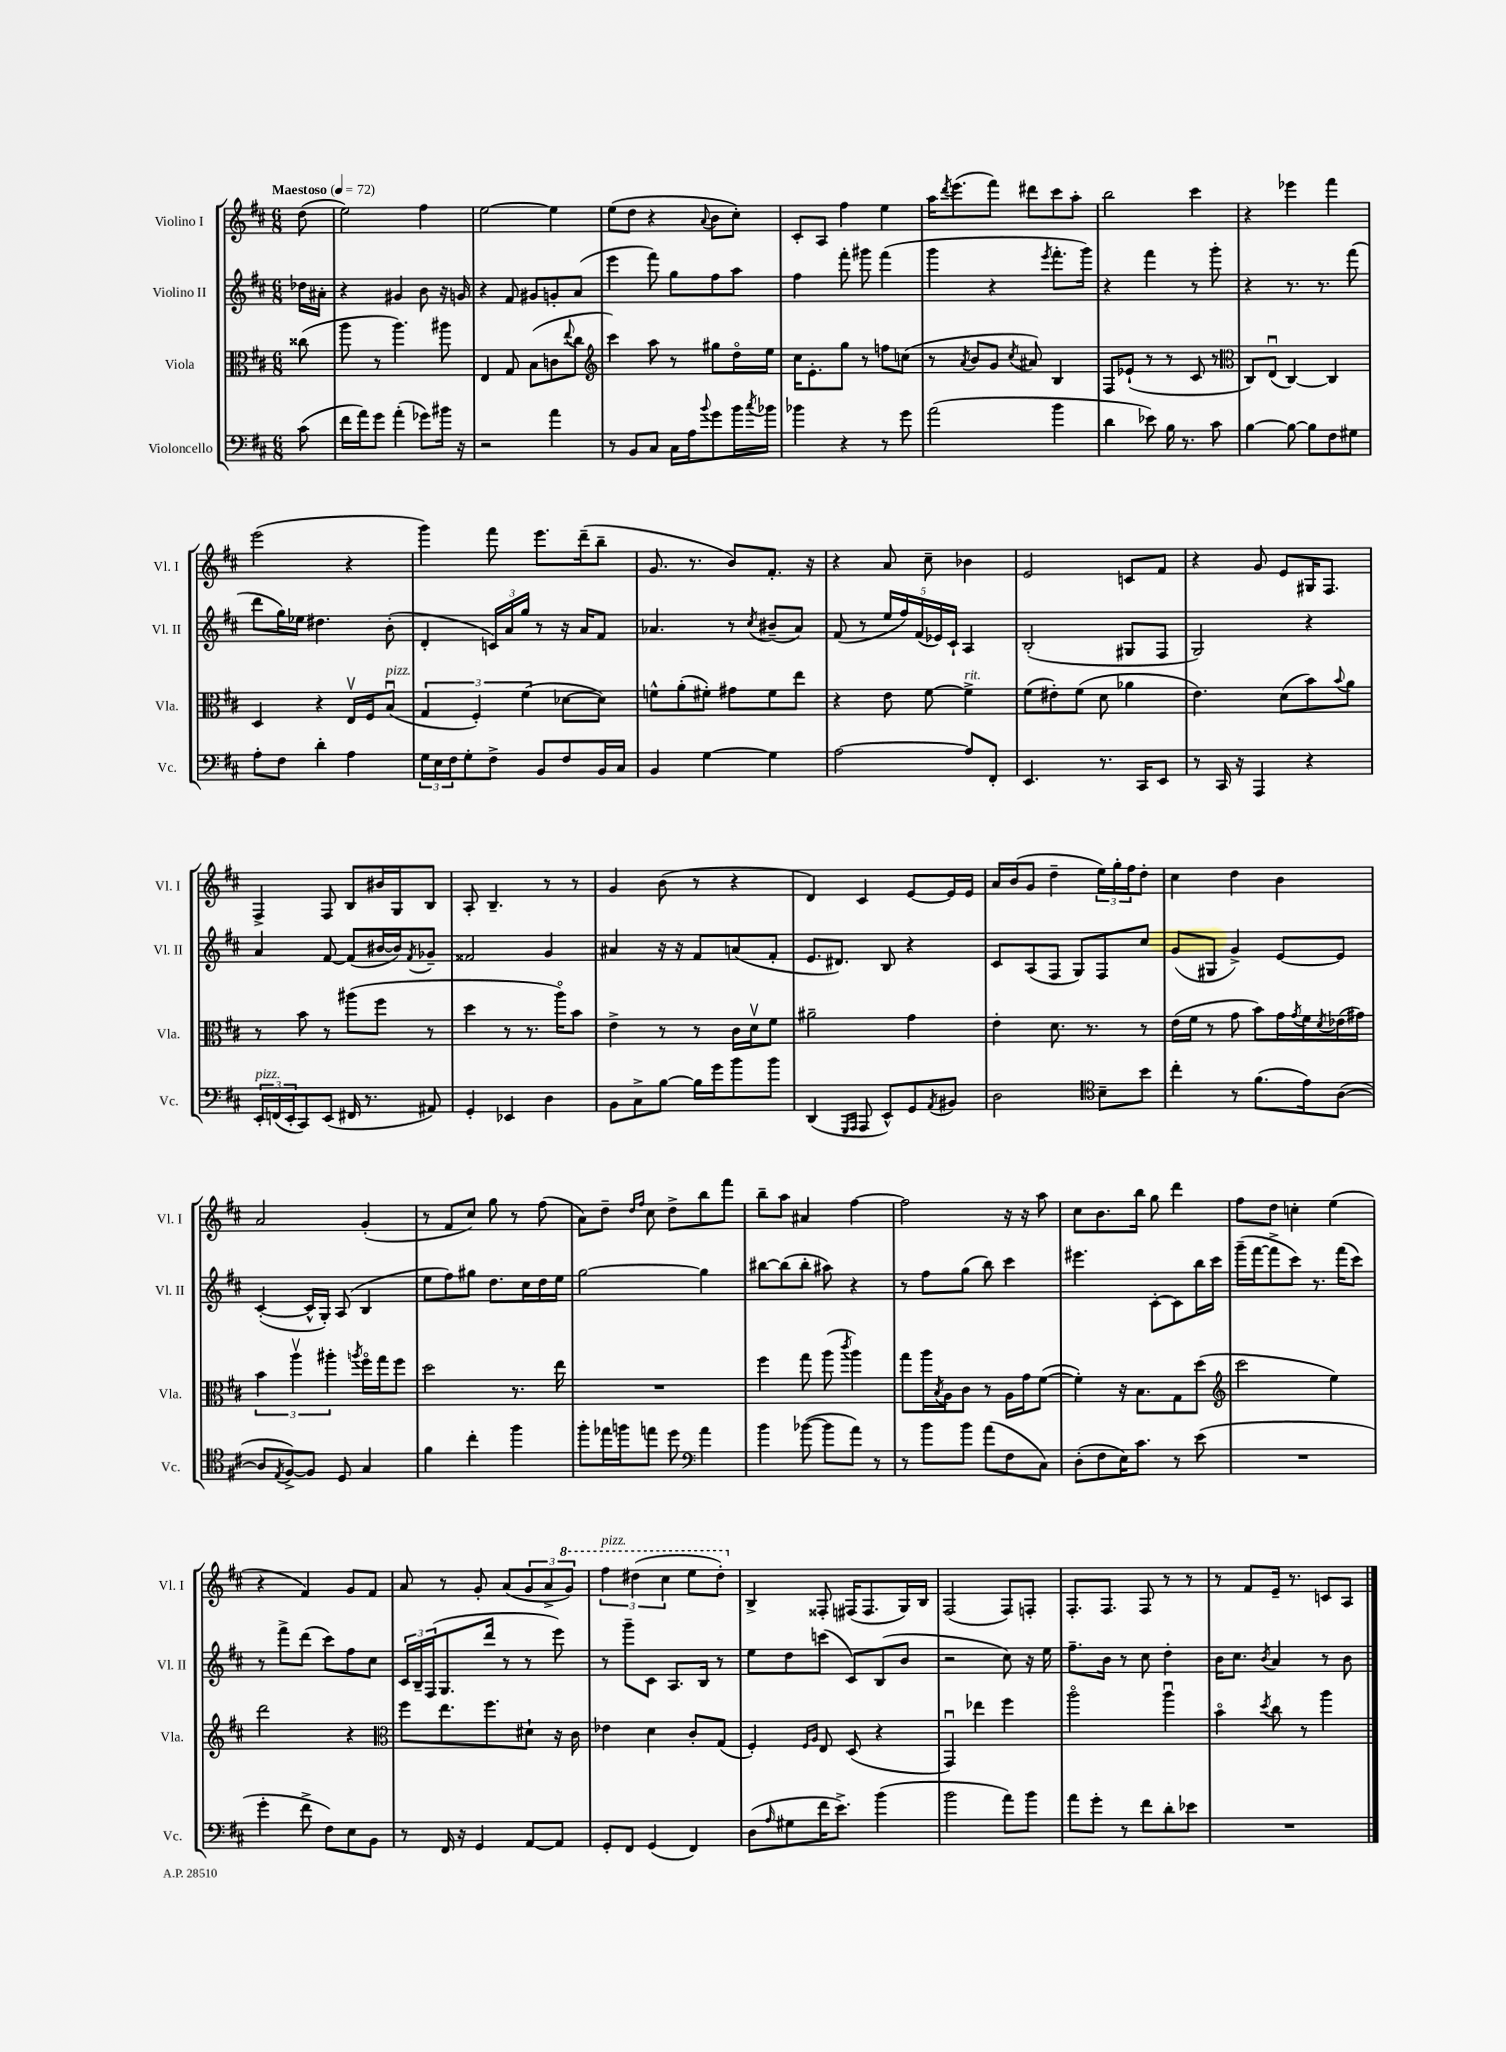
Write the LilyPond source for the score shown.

<<
\new StaffGroup <<
\new Staff = "s0" \with { instrumentName = "Violino I" shortInstrumentName = "Vl. I" } {
    \clef treble \key d \major \numericTimeSignature \time 6/8 \partial 8 \tempo "Maestoso" 4 = 72
    d''8( |
    e''2) fis''4 |
    e''2~ e''4 |
    e''8( d''8 r4 \appoggiatura { a'8 } b'8 cis''8-.) |
    cis'8-. a8 fis''4 e''4 |
    a''16 \acciaccatura { d'''8 } e'''8.( fis'''8) dis'''8 cis'''8 a''8-. |
    b''2 cis'''4 |
    r4 ees'''4 fis'''4 |
    e'''2( r4 |
    g'''4) fis'''8 e'''8. d'''16--( b''8-- |
    g'8. r8. b'8) fis'8.-. r16 |
    r4 a'8 cis''8-- bes'4 |
    e'2 c'8 fis'8 |
    r4 g'8 e'8 gis16 fis8. |
    fis4-> fis8 b8 bis'16 g16 b8 |
    a8-. b4.-- r8 r8 |
    g'4 b'8( r8 r4 |
    d'4) cis'4 e'8~ e'16 e'16 |
    a'16 b'16( g'8 d''4-- \tuplet 3/2 { e''16) g''16-. fis''16 } d''8-. |
    cis''4 d''4 b'4 |
    a'2 g'4-.( |
    r8 fis'8 cis''8) g''8 r8 fis''8( |
    a'8) d''8-- \grace { d''16 fis''16 } cis''8 d''8-> b''8 fis'''8 |
    b''8-- a''8 ais'4 fis''4~ |
    fis''2 r16 r16 a''8 |
    cis''8 b'8. b''16 g''8 d'''4 |
    fis''8 d''8 c''4-. e''4( |
    r4 fis'4) g'8 fis'8 |
    a'8 r8 g'8-. a'8( \tuplet 3/2 { g'8 a'8-> \ottava #1 g''8) } |
    \tuplet 3/2 { fis'''4^\markup { \italic "pizz." } dis'''4( cis'''4 } e'''8 dis'''8-.) \ottava #0 |
    b4-> fisis8-. fis16( fis8. g16) b16 |
    fis2( fis8) f8-. |
    fis8.-. fis8. fis8 r8 r8 |
    r8 fis'8 e'16-- r8. c'8 a8 \bar "|." |
}
\new Staff = "s1" \with { instrumentName = "Violino II" shortInstrumentName = "Vl. II" } {
    \clef treble \key d \major \numericTimeSignature \time 6/8 \partial 8
    des''16 ais'16-. |
    r4 gis'4 b'8 r16 g'16 |
    r4 fis'8 gis'8 g'8-. a'8( |
    e'''4 fis'''8) g''8 fis''8 a''8 |
    fis''4 fis'''8-. gis'''8 fis'''4( |
    g'''4 r4 \acciaccatura { e'''8 } fis'''8.-. g'''16) |
    r4 fis'''4 r8 g'''8-. |
    r4 r8. r8. fis'''8( |
    d'''8 g''16) ees''16 dis''4. b'8-.( |
    d'4-. \tuplet 3/2 { c'16) a'16 g''16 } r8 r16 a'16 fis'8 |
    aes'4. r8 \acciaccatura { cis''8 } bis'8--( aes'8) |
    fis'8( r8 \tuplet 5/4 { e''16 fis''16) fis'16( ees'16) cis'16-! } a4 |
    b2-.( gis8 fis8 |
    g2) r4 |
    a'4 fis'8~ fis'8( bis'16~ bis'16) \acciaccatura { fis'8 } ges'8-- |
    fisis'2 g'4 |
    ais'4 r16 r16 fis'8 a'8( fis'8-. |
    e'8. dis'8.) b8 r4 |
    cis'8 a8( fis8 g8) fis8 cis''8 |
    g'8( gis8 g'4->) e'8~ e'8 |
    cis'4~-.( cis'16-^ g16-.) a8( b4 |
    e''8 fis''8) gis''8 d''8. cis''16 d''16 e''16 |
    g''2~ g''4 |
    bis''8~ bis''8( bis''8-. ais''8) r4 |
    r8 fis''8 g''8( b''8) cis'''4 |
    eis'''4. cis'8~-. cis'8 b''16 cis'''16 |
    g'''16--( fis'''16~ fis'''8-> cis'''8) r8. fis'''16( cis'''8) |
    r8 fis'''8-> d'''8( cis'''8) fis''8 cis''8 |
    \tuplet 3/2 { cis'16 b16-- fis16( } g8. d'''16 r8 r8 e'''8) |
    r8 g'''8-- cis'8 a8. b16 r8 |
    e''8 d''8 c'''8( cis'8) b8( b'8 |
    r2 cis''8) r16 e''16 |
    fis''8.-- b'16 r8 cis''8 d''4-. |
    b'16 cis''8. \acciaccatura { b'8 } a'4 r8 b'8 \bar "|." |
}
\new Staff = "s2" \with { instrumentName = "Viola" shortInstrumentName = "Vla." } {
    \clef alto \key d \major \numericTimeSignature \time 6/8 \partial 8
    cisis''8( |
    a''8 r8 a''4.) ais''8 |
    e4 g8 b8( c'8 \appoggiatura { e''8 } cis''8 |
    \clef treble cis'''4) a''8 r8 gis''8 d''16\flageolet e''16 |
    cis''16 e'8.-. g''8 r8 f''8 c''8( |
    r8 \acciaccatura { a'8 } b'8 g'8 \acciaccatura { cis''8 } ais'8) b4 |
    fis8 ees'8-!( r8 r8 cis'8 r8 |
    \clef alto cis8) e8\downbow( cis4~) cis4 |
    d4 r4 e16\upbow fis16 b8\downbow^\markup { \italic "pizz." }( |
    \tuplet 3/2 { g4 fis4-.) fis'4( } des'8~ des'8) |
    f'8-^ a'8-.( fis'8-.) gis'8 fis'8 e''8 |
    r4 e'8 fis'8~ fis'4->^\markup { \italic "rit." } |
    fis'8( eis'8-.) fis'8( d'8 aes'4 |
    e'4.) d'8( b'8) \appoggiatura { b'8 } a'8 |
    r8 b'8 r8 ais''8( fis''8 r8 |
    d''4 r8 r8. a''16\flageolet) b'8 |
    e'4-> r8 r8 cis'16 d'16\upbow fis'8 |
    ais'2-- g'4 |
    e'4-. d'8. r8. r8 |
    e'16( fis'16 r8 g'8 b'8) g'16 \acciaccatura { g'8 } fis'16 \acciaccatura { d'8 } ees'16( gis'16) |
    \tuplet 3/2 { b'4 a''4\upbow ais''4-. } \acciaccatura { a''8 } fis''16\flageolet g''16 fis''8 |
    d''2 r8. e''16 |
    R2. |
    fis''4 g''8 a''8( \acciaccatura { cis'''8 } a''4) |
    g''8 a''16 \acciaccatura { b8 } a16 cis'8 r8 a16 g'16 fis'8~( |
    fis'4-.) r16 b8. g8 d''8( |
    \clef treble cis'''2 e''4) |
    d'''2 r4 |
    \clef alto fis''8 e''8. fis''8. dis'8-! r16 cis'16 |
    ees'4 d'4 cis'8-. g8( |
    fis4-.) \grace { fis16 a16 } e8 d8( r4 |
    g,4\downbow) ees''4 fis''4 |
    a''2\flageolet a''4\downbow |
    b'4\flageolet \acciaccatura { d''8 } cis''8 r8 a''4 \bar "|." |
}
\new Staff = "s3" \with { instrumentName = "Violoncello" shortInstrumentName = "Vc." } {
    \clef bass \key d \major \numericTimeSignature \time 6/8 \partial 8
    cis'8( |
    fis'16 a'16) g'8 a'4-.( ges'8) bis'16 r16 |
    r2 a'4 |
    r8 b,8 cis8 cis16 a16 \appoggiatura { b'8 } g'8 b'16 \acciaccatura { cis''8 } bes'16 |
    bes'4 r4 r8 g'8 |
    a'2( b'4 |
    d'4 ees'8) b16 r8. cis'8 |
    b4~ b8~ b8 fis8 gis8 |
    a8-. fis8 d'4-. a4 |
    \tuplet 3/2 { g16 e16 fis16 } g8-. fis8-> b,8 fis8 b,16 cis16 |
    b,4 g4~ g4 |
    a2~ a8 fis,8-. |
    e,4. r8. cis,16 e,8 |
    r8 cis,16 r16 a,,4 r4 |
    \tuplet 3/2 { e,16-.^\markup { \italic "pizz." } f,16( e,16-. } cis,8) e,8( fis,16 r8. ais,8) |
    g,4-. ees,4 d4 |
    b,8 cis8-> b8~ b16 g'16 b'8 b'8 |
    d,4( \grace { g,,16 a,,16 } a,,8 e,8-^) g,8 \acciaccatura { a,8 } bis,8 |
    d2 \clef tenor b8-- b'8 |
    cis''4-. r8 fis'8.( e'16) a8~( |
    a8 \acciaccatura { e8 } fis8~->) fis8 d8 g4 |
    fis'4 cis''4-. fis''4 |
    fis''8-. ees''16 f''16 e''8 d''8 \clef bass a'4 |
    b'4 bes'8~( bes'8 a'8) r8 |
    r8 b'8 b'8 a'8( fis8 cis8) |
    d8-.( fis8 e16) cis'8. r8 e'8( |
    R2. |
    g'4-. fis'8-> fis8) e8 b,8 |
    r8 fis,16 r16 g,4 a,8~ a,8 |
    g,8-. fis,8 g,4( fis,4) |
    d8( \grace { a16 } gis8 fis'16 e'8.->) b'4( |
    b'2 a'8) b'8 |
    a'8 g'8-. r8 fis'8 d'8-. ees'8 |
    R2. \bar "|." |
}
>>
>>
\layout { \context { \Score \remove "Bar_number_engraver" } }
